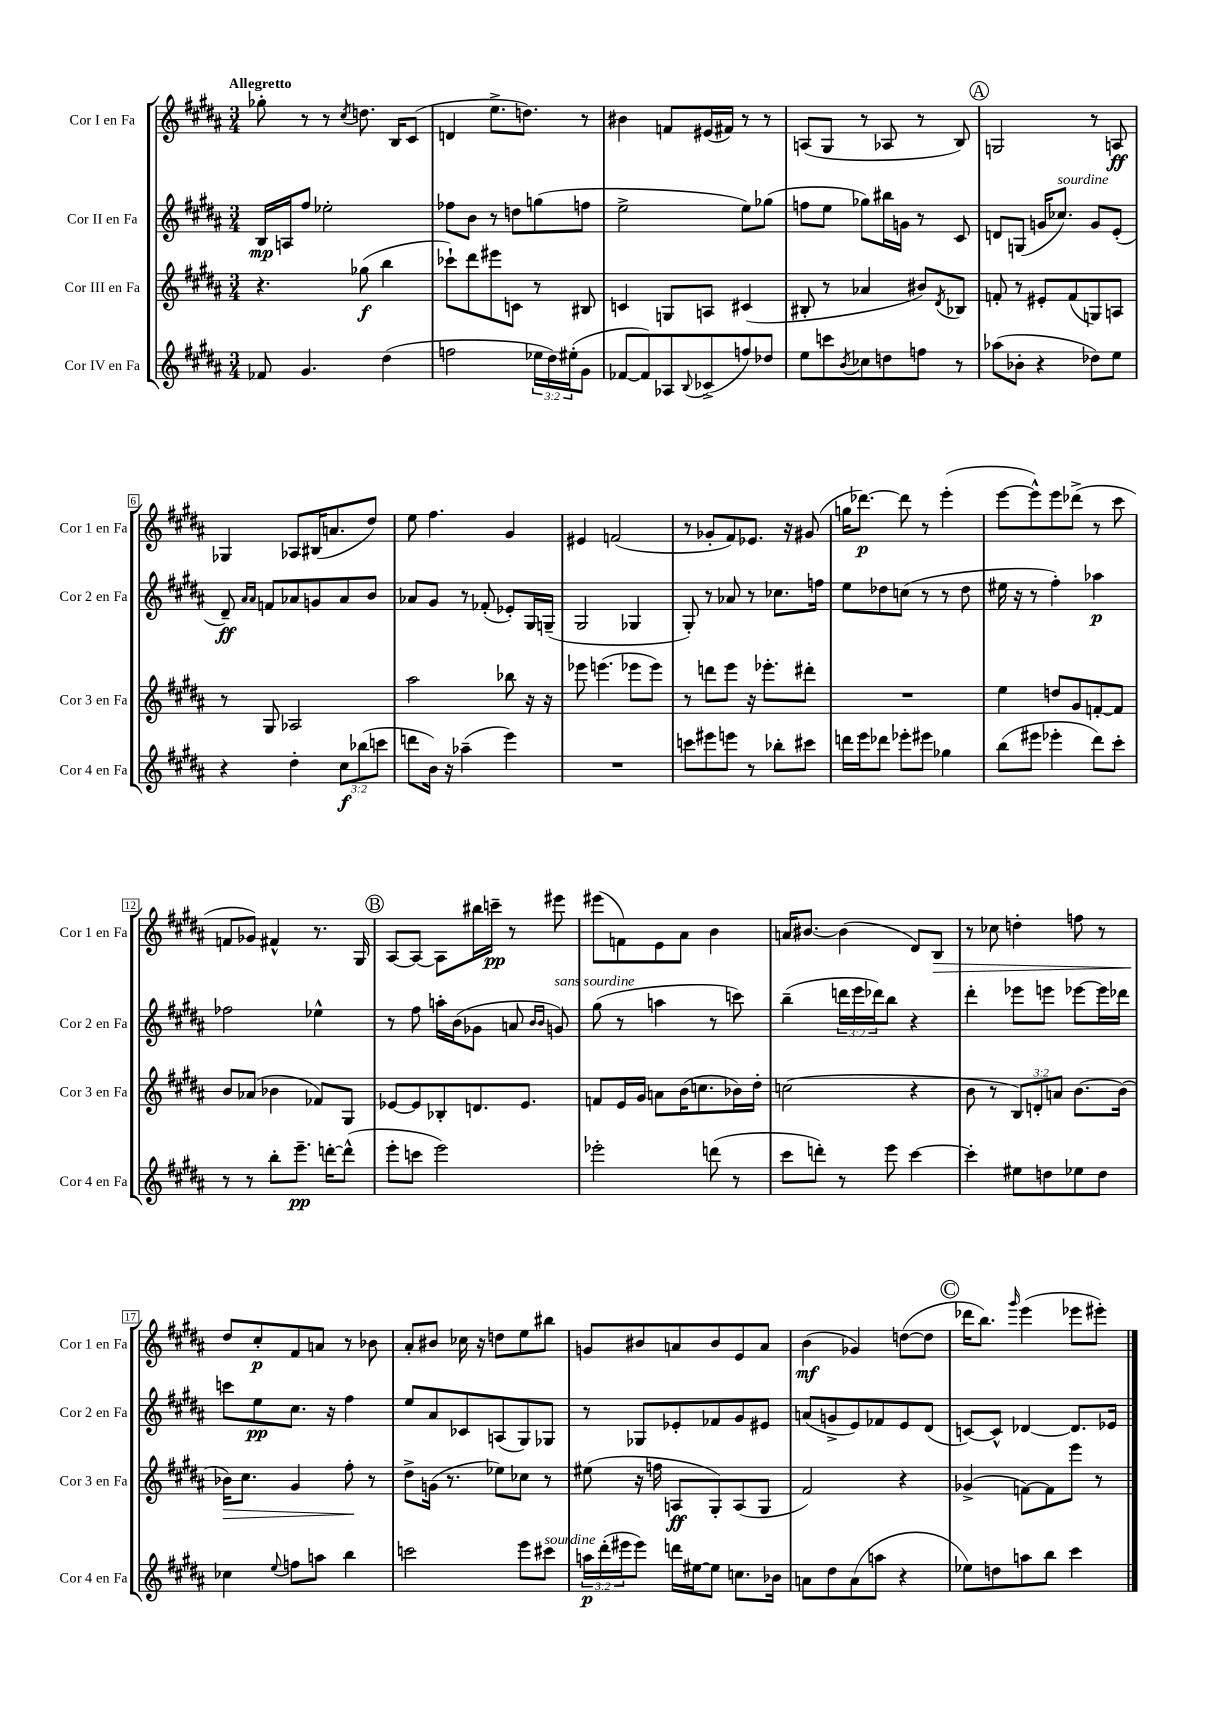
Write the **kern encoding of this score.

**kern	**dynam	**kern	**dynam	**kern	**dynam	**kern	**dynam
*part4	*part4	*part3	*part3	*part2	*part2	*part1	*part1
*staff4	*staff4	*staff3	*staff3	*staff2	*staff2	*staff1	*staff1
*I"Cor IV en Fa	*	*I"Cor III en Fa	*	*I"Cor II en Fa	*	*I"Cor I en Fa	*
*I'Cor 4 en Fa	*	*I'Cor 3 en Fa	*	*I'Cor 2 en Fa	*	*I'Cor 1 en Fa	*
*clefG2	*	*clefG2	*	*clefG2	*	*clefG2	*
*k[f#c#g#d#a#]	*	*k[f#c#g#d#a#]	*	*k[f#c#g#d#a#]	*	*k[f#c#g#d#a#]	*
*M3/4	*	*M3/4	*	*M3/4	*	*M3/4	*
=1	=1	=1	=1	=1	=1	=1	=1
!	!	!	!	!	!	!LO:TX:a:B:t=Allegretto	!
8f-X/	.	4.r	.	16B/LL	mp	8gg-X'\	.
.	.	.	.	16An/J	.	.	.
4.g#/	.	.	.	8ff#/J	.	8r	.
.	.	.	.	2ee-X'\	.	8r	.
.	.	.	.	.	.	8qcc#/	.
.	.	(8gg-X\	f	.	.	8.ddn\	.
(4dd#\	.	4bb\	.	.	.	.	.
.	.	.	.	.	.	16B/KL	.
.	.	.	.	.	.	(8c#/J	.
=2	=2	=2	=2	=2	=2	=2	=2
2ffn\	.	8ccc-X`\L)	.	8ff-X\L	.	4dn/	.
.	.	8ddd#\	.	8b\J	.	.	.
.	.	8eee#X\	.	8r	.	8.ee^\L	.
.	.	8cn\J	.	8ddn\L	.	.	.
.	.	.	.	.	.	8.ddn\J)	.
24ee-X\LL	.	8r	.	(8ggn\	.	.	.
24dd#\)	.	.	.	.	.	.	.
(24ee#X'\J	.	.	.	.	.	.	.
8g#\J	.	8B#X/	.	8ffn\J	.	8r	.
=3	=3	=3	=3	=3	=3	=3	=3
[8f-X/L	.	4cn/	.	2ee^\	.	4b#X\	.
8f-/])	.	.	.	.	.	.	.
8A-X/	.	8Gn/L	.	.	.	8fn/L	.
8qqB/	.	.	.	.	.	.	.
(8c-X^/	.	8An/J	.	.	.	(16e#X/L	.
.	.	.	.	.	.	16f#X/JJ)	.
8ffn/)	.	(4c#X/	.	8ee\L)	.	8r	.
8dd-X/J	.	.	.	(8gg-X\J	.	8r	.
=4	=4	=4	=4	=4	=4	=4	=4
8ee\L	.	8B#X'/	.	8ffn\L	.	(8An/L	.
8cccn\	.	8r	.	8ee\J	.	8G#/J	.
8qb/	.	.	.	.	.	.	.
8cc-X\	.	4a-X/	.	8gg-X\L)	.	8r	.
8ddn\	.	.	.	16bb#X\L	.	8A-X/	.
.	.	.	.	16gn\JJ	.	.	.
8ffn\J	.	8b#X/L)	.	8r	.	8r	.
.	.	8qd#/	.	.	.	.	.
8r	.	8B-X/J	.	8c#/	.	8B/)	.
!!LO:REH:place=s1:t=A
=5	=5	=5	=5	=5	=5	=5	=5
(8aa-X\L	.	8fn'/	.	8dn/L	.	2Gn/	.
8b-X'\J	.	8r	.	(8Gn/J	.	.	.
4r	.	8e#X'/L	.	16gn/KL	.	.	.
!	!	!	!	!LO:TX:a:i:t=sourdine	!	!	!
.	.	.	.	8.cc-X/J)	.	.	.
.	.	(8f/	.	.	.	.	.
8dd-X\L)	.	8Gn/)	.	8g/L	.	8r	.
8ee\J	.	8An/J	.	(8e'/J	.	8An/	ff
!!LO:LB:g=z
=6	=6	=6	=6	=6	=6	=6	=6
4r	.	8r	.	8d#~/)	ff	4G-X/	.
.	.	.	.	16qqa#/LL	.	.	.
.	.	.	.	16qqa#/JJ	.	.	.
.	.	8G#/	.	8fn/L	.	.	.
4dd#'\	.	2A-X/	.	8a-X/	.	8A-X/L	.
.	.	.	.	8gn/	.	(16B#X/K	.
.	.	.	.	.	.	8.an/	.
12cc#\L	f	.	.	8a-/	.	.	.
(12bb-X\	.	.	.	.	.	.	.
.	.	.	.	8b/J	.	8dd#/J)	.
12cccn\J	.	.	.	.	.	.	.
=7	=7	=7	=7	=7	=7	=7	=7
8dddn\L	.	2aa#\	.	8a-X/L	.	8ee\	.
16b\Jk)	.	.	.	8g#/J	.	4.ff#\	.
16r	.	.	.	.	.	.	.
(4aa-X~\	.	.	.	8r	.	.	.
.	.	.	.	(8f-X'/	.	.	.
4eee\)	.	8bb-X\	.	8e-X'/L)	.	4g#/	.
.	.	16r	.	16G#/L	.	.	.
.	.	16r	.	(16Gn~/JJ	.	.	.
=8	=8	=8	=8	=8	=8	=8	=8
2.r	.	8eee-X\	.	2G#/	.	4e#X/	.
.	.	(4.eeen\	.	.	.	.	.
.	.	.	.	.	.	(2fn/	.
.	.	8eee-X\L	.	4G-X/	.	.	.
.	.	8eee-\J)	.	.	.	.	.
=9	=9	=9	=9	=9	=9	=9	=9
8cccn\L	.	8r	.	8G#'/)	.	8r	.
8eee#X\	.	8dddn\L	.	8r	.	8g-X'/L	.
8eeen\J	.	8eee\J	.	8a-X/	.	8f#/)	.
8r	.	16r	.	8r	.	8.e-X/J	.
.	.	8.eee-X'\L	.	.	.	.	.
8bb-X'\L	.	.	.	8.cc-X\L	.	.	.
.	.	.	.	.	.	16r	.
8ccc#X\J	.	8ddd#X'\J	.	.	.	(8g#X/	.
.	.	.	.	16ffn\Jk	.	.	.
=10	=10	=10	=10	=10	=10	=10	=10
16dddn\LL	.	2.r	.	8ee\L	.	16ggn\KL	.
16eee\J	.	.	.	.	.	[8.ddd-X\J)	p
8ddd-X\J	.	.	.	8dd-X\	.	.	.
8eee-X'\L	.	.	.	(8ccn\J	.	8ddd-\]	.
8eee#X\J	.	.	.	8r	.	8r	.
4gg-X\	.	.	.	8r	.	(4eee'\	.
.	.	.	.	8dd-\	.	.	.
=11	=11	=11	=11	=11	=11	=11	=11
(8bb\L	.	4ee\	.	16ee#X\	.	[8eee\L	.
.	.	.	.	16r	.	.	.
8eee#X\J	.	.	.	8r	.	8eee^^\])	.
4eee-X'\	.	8ddn/L	.	4ff#'\)	.	8eee\	.
.	.	8g#/	.	.	.	(8ddd-X^\J	.
8ddd#\L)	.	[8fn'/	.	4aa-X\	p	8r	.
8ccc#'\J	.	8f/J]	.	.	.	8ccc#\	.
!!LO:LB:g=z
=12	=12	=12	=12	=12	=12	=12	=12
8r	.	8b/L	.	2ff-X\	.	8fn/L	.
8r	.	(8a-X/J	.	.	.	8g-X/J)	.
8bb'\L	.	4b-X\	.	.	.	4f#X^^/	.
8.eee~\J	pp	.	.	.	.	.	.
.	.	8f-X/L)	.	4ee-X^^\	.	8.r	.
[16dddn'\KL	.	.	.	.	.	.	.
(8ddd^^\J]	.	8G#/J	.	.	.	.	.
.	.	.	.	.	.	16G#/	.
!!LO:REH:place=s1:t=B
=13	=13	=13	=13	=13	=13	=13	=13
8eee'\L	.	[8e-X/L	.	8r	.	[8A#/L	.
8cccn\J	.	8e-/]	.	8ff#\	.	8A#/J_	.
2eee\)	.	8B-X'/	.	16aan'\LL	.	8A#\L]	.
.	.	.	.	(16b\J	.	.	.
.	.	8.dn/	.	8g-X\J	.	16bb#X\L	.
.	.	.	.	.	.	16cccn~\JJ	pp
.	.	.	.	8an/	.	8r	.
.	.	8.e-/J	.	.	.	.	.
.	.	.	.	16qqb/LL	.	.	.
.	.	.	.	16qqb/JJ	.	.	.
!	!	!	!	!LO:TX:a:i:t=sans sourdine	!	!	!
.	.	.	.	8gn/)	.	8eee#X\	.
=14	=14	=14	=14	=14	=14	=14	=14
2eee-X'\	.	8fn/L	.	(8gg#\	.	(8eee#X\L	.
.	.	16e/L	.	8r	.	8fn\)	.
.	.	16g#/JJ	.	.	.	.	.
.	.	8an\L	.	4aan\	.	8e\	.
.	.	(16b\K	.	.	.	8a#\J	.
.	.	8.ccn\	.	.	.	.	.
(8dddn\	.	.	.	8r	.	4b\	.
8r	.	16b-X\L)	.	8cccn\)	.	.	.
.	.	16dd#'\JJ	.	.	.	.	.
=15	=15	=15	=15	=15	=15	=15	=15
8ccc#\L	.	(2ccn\	.	(4bb~\	.	16an/KL	.
.	.	.	.	.	.	[8.b#X/J	.
8dddn'\J)	.	.	.	.	.	.	.
8r	.	.	.	24dddn\LL	.	(4b#\]	.
.	.	.	.	24eee\	.	.	.
.	.	.	.	24ddd-X\J)	.	.	.
8eee\	.	.	.	8bb\J	.	.	.
[4ccc#\	.	4r	.	4r	.	8d#/L)	.
!	!	!	!	!	!	!	!LO:HP:b
.	.	.	.	.	.	8B/J	>
=16	=16	=16	=16	=16	=16	=16	=16
4ccc#'\]	.	8b\	.	4ddd#'\	.	8r	.
.	.	8r	.	.	.	8cc-X\	.
8ee#X\L	.	12B/L)	.	8eee-X\L	.	4ddn'\	.
.	.	12dn'/	.	.	.	.	.
8ddn\	.	.	.	8eeen\J	.	.	.
.	.	12an/J	.	.	.	.	.
8ee-X\	.	[8.b\L	.	[8eee-X\L	.	8ffn\	.
8dd\J	.	.	.	16eee-\L]	.	8r	.
.	.	(16b\Jk]	.	16ddd-X\JJ	.	.	.
!!LO:LB:g=z
=17	=17	=17	=17	=17	=17	=17	=17
!	!	!	!LO:HP:b	!	!	!	!
4cc-X\	.	16b-X\KL)	>	8cccn\L	.	8dd#/L	.
.	.	8.cc#\J	.	.	.	.	.
.	.	.	.	8ee\	pp	8cc#'/	] p
8qqee/	.	.	.	.	.	.	.
8ffn\L	.	4g#/	.	8.cc#\J	.	8f#/	.
8aan\J	.	.	.	.	.	8an/J	.
.	.	.	.	16r	.	.	.
4bb\	.	8ff#'\	.	4ff#\	.	8r	.
.	.	8r	]	.	.	8b-X\	.
=18	=18	=18	=18	=18	=18	=18	=18
2cccn\	.	8dd#^\L	.	8ee/L	.	8a#'/L	.
.	.	(16gn\Jk	.	8a#/	.	8b#X/J	.
.	.	8.r	.	.	.	.	.
.	.	.	.	8c-X/	.	16cc-X\	.
.	.	.	.	.	.	16r	.
.	.	8ee-X\L)	.	(8An/	.	8ddn\L	.
8eee\L	.	8cc-X\J	.	8G#/)	.	8ee\	.
!LO:TX:a:i:t=sourdine	!	!	!	!	!	!	!
8ccc#X\J	.	8r	.	8G-X/J	.	8bb#X\J	.
=19	=19	=19	=19	=19	=19	=19	=19
24aan\LL	p	(8ee#X\	.	8r	.	8gn/L	.
(24ddd#'\	.	.	.	.	.	.	.
24eee#X\J	.	.	.	.	.	.	.
8eee#\J)	.	16r	.	8G-X/L	.	8b#X/	.
.	.	16ffn\	.	.	.	.	.
16dddn\LL	.	8An/L	ff	8e-X'/	.	8an/	.
[16ee#X\J	.	.	.	.	.	.	.
8ee#\J]	.	8G#'/)	.	8f-X/	.	8b#/	.
8.ccn\L	.	(8A/	.	8g#/	.	8e/	.
.	.	8G#/J	.	8e#X/J	.	8a/J	.
16b-X\Jk	.	.	.	.	.	.	.
=20	=20	=20	=20	=20	=20	=20	=20
8an\L	.	2f#/)	.	(8an/L	.	(4b\	mf
8dd#\	.	.	.	8gn^/	.	.	.
(8a\	.	.	.	8e/)	.	4g-X/)	.
8aan\J	.	.	.	8f-X/	.	.	.
4r	.	4r	.	8e/	.	([8ddn\L	.
.	.	.	.	(8d#/J	.	8dd\J]	.
!!LO:REH:place=s1:t=C
=21	=21	=21	=21	=21	=21	=21	=21
8ee-X\L)	.	(4g-X^/	.	[8cn/L)	.	16ddd-X\KL	.
.	.	.	.	.	.	8.bb\J)	.
8ddn\	.	.	.	8c^^/J]	.	.	.
.	.	.	.	.	.	16qqggg#/	.
8aan\	.	[8fn\L)	.	[4d-X/	.	(4eee\	.
8bb\J	.	8f\]	.	.	.	.	.
4ccc#\	.	8eee\J	.	8.d-/L]	.	8eee-X\L	.
.	.	8r	.	.	.	8eee#X'\J)	.
.	.	.	.	16e-X/Jk	.	.	.
==	==	==	==	==	==	==	==
*-	*-	*-	*-	*-	*-	*-	*-
